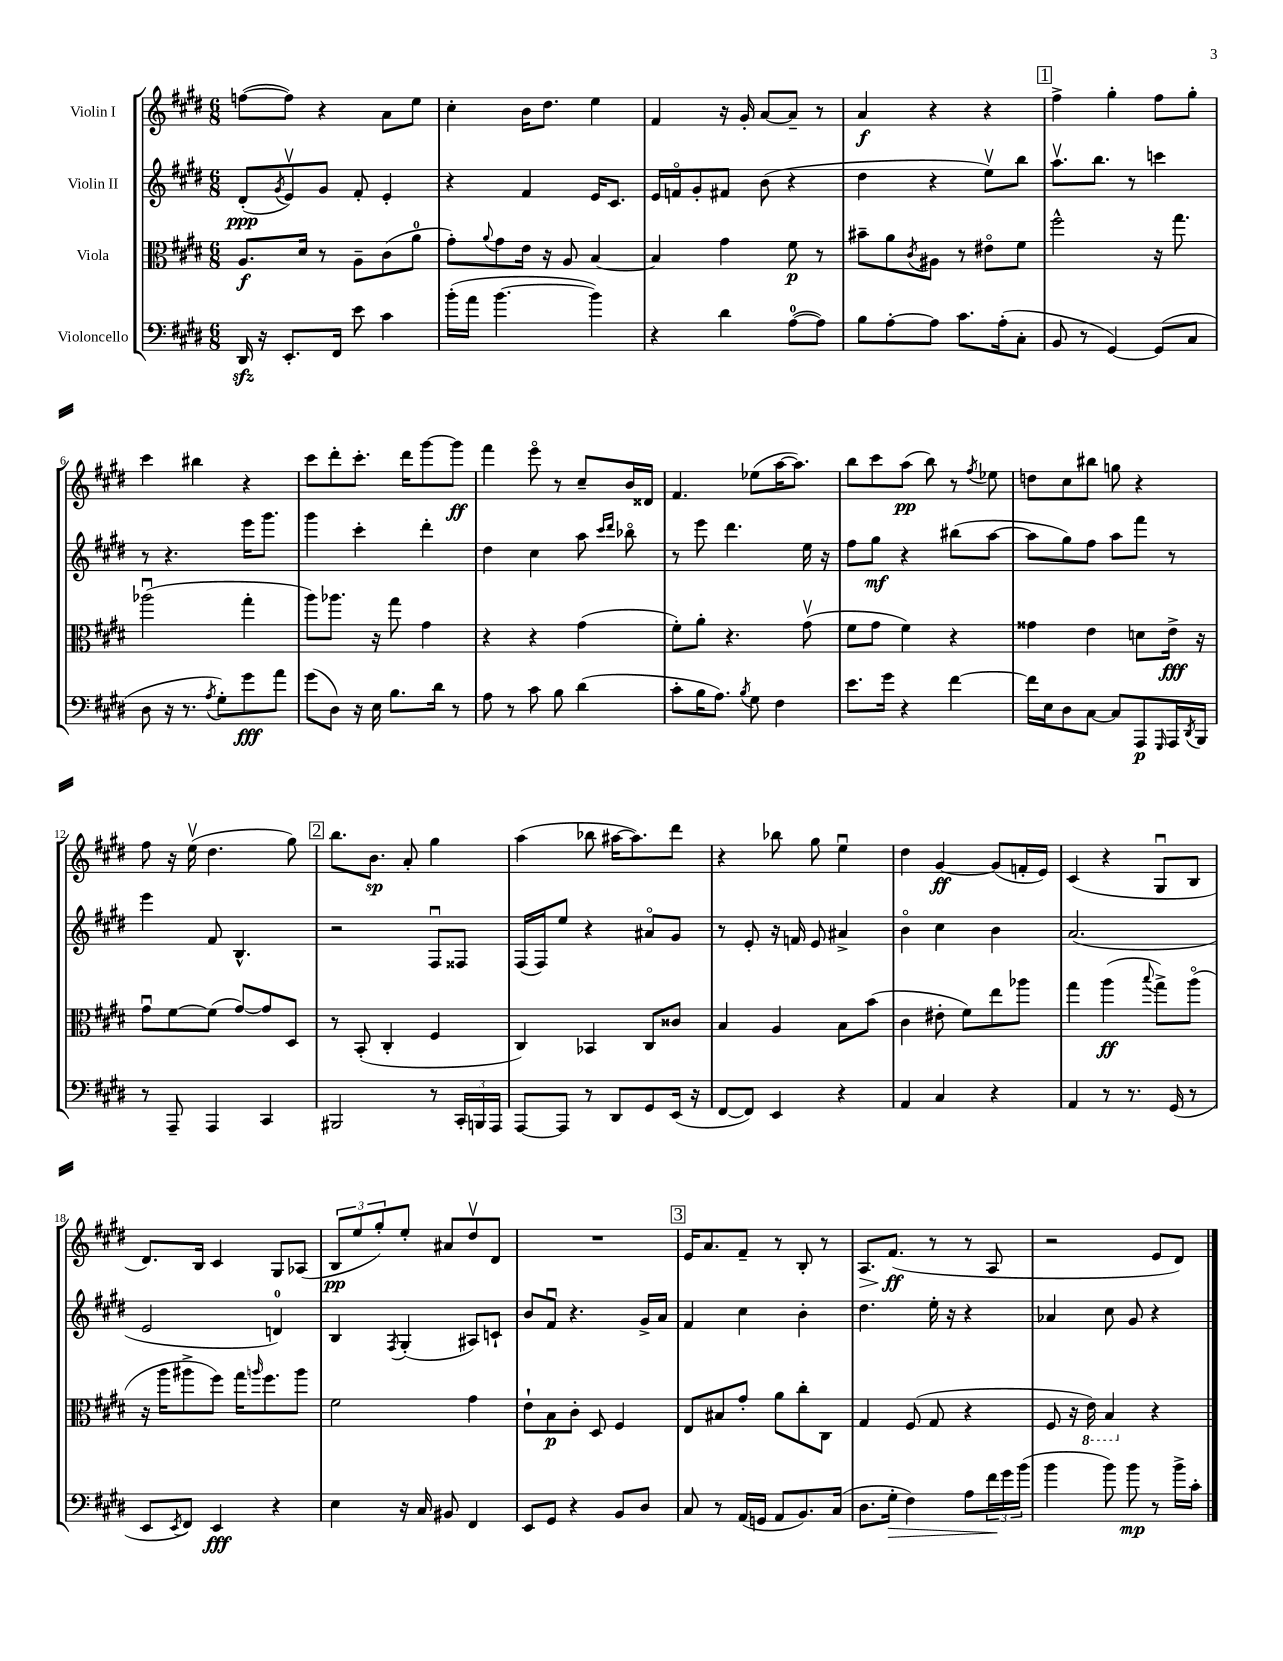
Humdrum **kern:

**kern	**kern	**kern	**kern
*staff4	*staff3	*staff2	*staff1
*clefF4	*clefC3	*clefG2	*clefG2
*k[f#c#g#d#]	*k[f#c#g#d#]	*k[f#c#g#d#]	*k[f#c#g#d#]
*M6/8	*M6/8	*M6/8	*M6/8
16DD#	8.A	(8d#'	([8ff
16r	.	.	.
.	.	8qg#	.
8.EE'	.	8ev)	8ff])
.	16d#	.	.
.	8r	8g#	4r
16FF#	.	.	.
8e	8A~	8f#'	.
4c#	(8c#	4e'	8a
.	8a	.	8ee
=	=	=	=
(16b'	8g#')	4r	4cc#'
16a	.	.	.
.	8qqa	.	.
[4.b	8g#	.	.
.	16e	4f#	16b
.	16r	.	8.dd#
.	8A	.	.
4b])	[4B	16e	4ee
.	.	8.c#	.
=	=	=	=
4r	4B]	16e	4f#
.	.	16fo	.
.	.	8g#'	.
4d#	4g#	8f#	16r
.	.	.	16g#'
.	.	(8b	[8a
([8A	8f#	4r	8a~]
8A])	8r	.	8r
=	=	=	=
8B	8b#~	4dd#	4a
[8A'	8a	.	.
.	8qc#	.	.
8A]	8A#	4r	4r
8.c#	8r	.	.
.	8e#o	8eev)	4r
(16A'	.	.	.
8C#'	8f#	8bb	.
=	=	=	=
8BB	2ff#^^	8.aav	4ff#^
8r	.	.	.
.	.	8.bb	.
[4GG#)	.	.	4gg#'
.	.	8r	.
(8GG#]	16r	4ccc	8ff#
.	8.gg#	.	.
8C#	.	.	8gg#'
=	=	=	=
8D#	(2aa-u	8r	4ccc#
16r	.	4.r	.
8.r	.	.	.
.	.	.	4bb#
8qA	.	.	.
8G#')	.	.	.
8g#	4gg#'	16eee	4r
.	.	8.ggg#	.
8a	.	.	.
=	=	=	=
(8g#	8aa)	4ggg#	8ccc#
8D#)	8.aa-	.	8ddd#'
16r	.	4ccc#'	8.ccc#'
16E	16r	.	.
8.B	8gg#	.	.
.	.	.	16ddd#
.	4g#	4ddd#'	[8ggg#
16d#	.	.	.
8r	.	.	8ggg#]
=	=	=	=
8A	4r	4dd#	4fff#
8r	.	.	.
8c#	4r	4cc#	8eeeo
8B	.	.	8r
(4d#	(4g#	8aa	8cc#~
.	.	16qqccc#	.
.	.	16qqddd#	.
.	.	8bb-o	16b
.	.	.	16d##
=	=	=	=
8c#'	8f#')	8r	4.f#
16B	8a'	8eee	.
8.A)	.	.	.
.	4.r	4.ddd#	.
8qB	.	.	.
8G#	.	.	(8ee-
4F#	.	.	[16aa
.	.	.	8.aa])
.	(8g#v	16ee	.
.	.	16r	.
=	=	=	=
8.e	8f#	8ff#	8bb
.	8g#	8gg#	8ccc#
16g#	.	.	.
4r	4f#)	4r	(8aa
.	.	.	8bb)
[4f#	4r	(8bb#	8r
.	.	.	8qff#
.	.	[8aa	8ee-
=	=	=	=
16f#]	4g##	8aa]	8dd
16E	.	.	.
8D#	.	8gg#)	8cc#
[8C#	4e	8ff#	8bb#
8C#]	.	8aa	8gg
8AAA	8d	8fff#	4r
16qqGGG#	.	.	.
16AAA	16e^	8r	.
8qDD#	.	.	.
16BBB	16r	.	.
=	=	=	=
8r	8g#u	4eee	8ff#
8AAA~	[8f#	.	16r
.	.	.	(16eev
4AAA	(8f#]	8f#	4.dd#
.	[8g#)	4.B^^	.
4CC#	8g#]	.	.
.	8D#	.	8gg#)
=	=	=	=
2BBB#	8r	2r	8.bb
.	(8BB'	.	.
.	.	.	8.b
.	4C#'	.	.
.	.	.	8a'
8r	4F#	8F#u	4gg#
24CC#'	.	8F##	.
24BBB	.	.	.
24AAA	.	.	.
=	=	=	=
[8AAA	4C#)	(16F#	(4aa
.	.	16F#)	.
8AAA]	.	8ee	.
8r	4BB-	4r	8bb-
8DD#	.	.	[16aa#
.	.	.	8.aa#])
8GG#	8C#	8a#o	.
(16EE	8c##	8g#	8ddd#
16r	.	.	.
=	=	=	=
[8FF#	4B	8r	4r
8FF#])	.	8e'	.
4EE	4A	16r	8bb-
.	.	16f	.
.	.	8e	8gg#
4r	8B	4a#^	4eeu
.	(8b	.	.
=	=	=	=
4AA	4c#	4bo	4dd#
4C#	8e#'	4cc#	[4g#
.	8f#)	.	.
4r	8ee	4b	(8g#]
.	8aa-	.	16f'
.	.	.	16e)
=	=	=	=
4AA	4gg#	(2.a	(4c#
8r	(4aa	.	4r
8.r	.	.	.
.	8qqbb	.	.
.	8gg#^)	.	8G#u
(16GG#	.	.	.
8r	(8aao	.	8B
=	=	=	=
8EE	16r	2e	8.d#)
.	16aa	.	.
8qEE	.	.	.
8FF#)	8aa#^	.	.
.	.	.	16B
4EE	8ff#)	.	4c#
.	16gg#	.	.
.	16qqaa	.	.
.	8.ff#	.	.
4r	.	4d)	8G#
.	8aa	.	(8A-
=	=	=	=
4E	2f#	4B	12B
.	.	.	12ee
.	.	.	12gg#')
.	.	8qF#	.
16r	.	(4G#'	8ee'
16C#	.	.	.
8BB#	.	.	8a#
4FF#	4g#	8A#)	8dd#v
.	.	8c`	8d#
=	=	=	=
8EE	8e`	8b	2.r
8GG#	8B	8f#u	.
4r	8c#'	4.r	.
.	8D#	.	.
8BB	4F#	.	.
8D#	.	16g#^	.
.	.	16a	.
=	=	=	=
8C#	8E	4f#	16e
.	.	.	8.a
8r	8B#	.	.
(16AA	8g#'	4cc#	8f#~
16GG	.	.	.
8AA	8a	.	8r
8.BB)	8cc#'	4b'	8B'
.	8C#	.	8r
(16C#	.	.	.
=	=	=	=
8.D#	4G#	4.dd#	8.A
16G#'	.	.	(8.f#
4F#)	(8F#	.	.
.	8G#	16ee'	8r
.	.	16r	.
8A	4r	4r	8r
24f#	.	.	8A
24g#	.	.	.
(24b	.	.	.
=	=	=	=
4b	8F#	4a-	2r
.	16r	.	.
.	16E)	.	.
8b)	4BB	8cc#	.
8b	.	8g#	.
8r	4r	4r	8e
16b^	.	.	8d#)
16c#'	.	.	.
==	==	==	==
*-	*-	*-	*-
